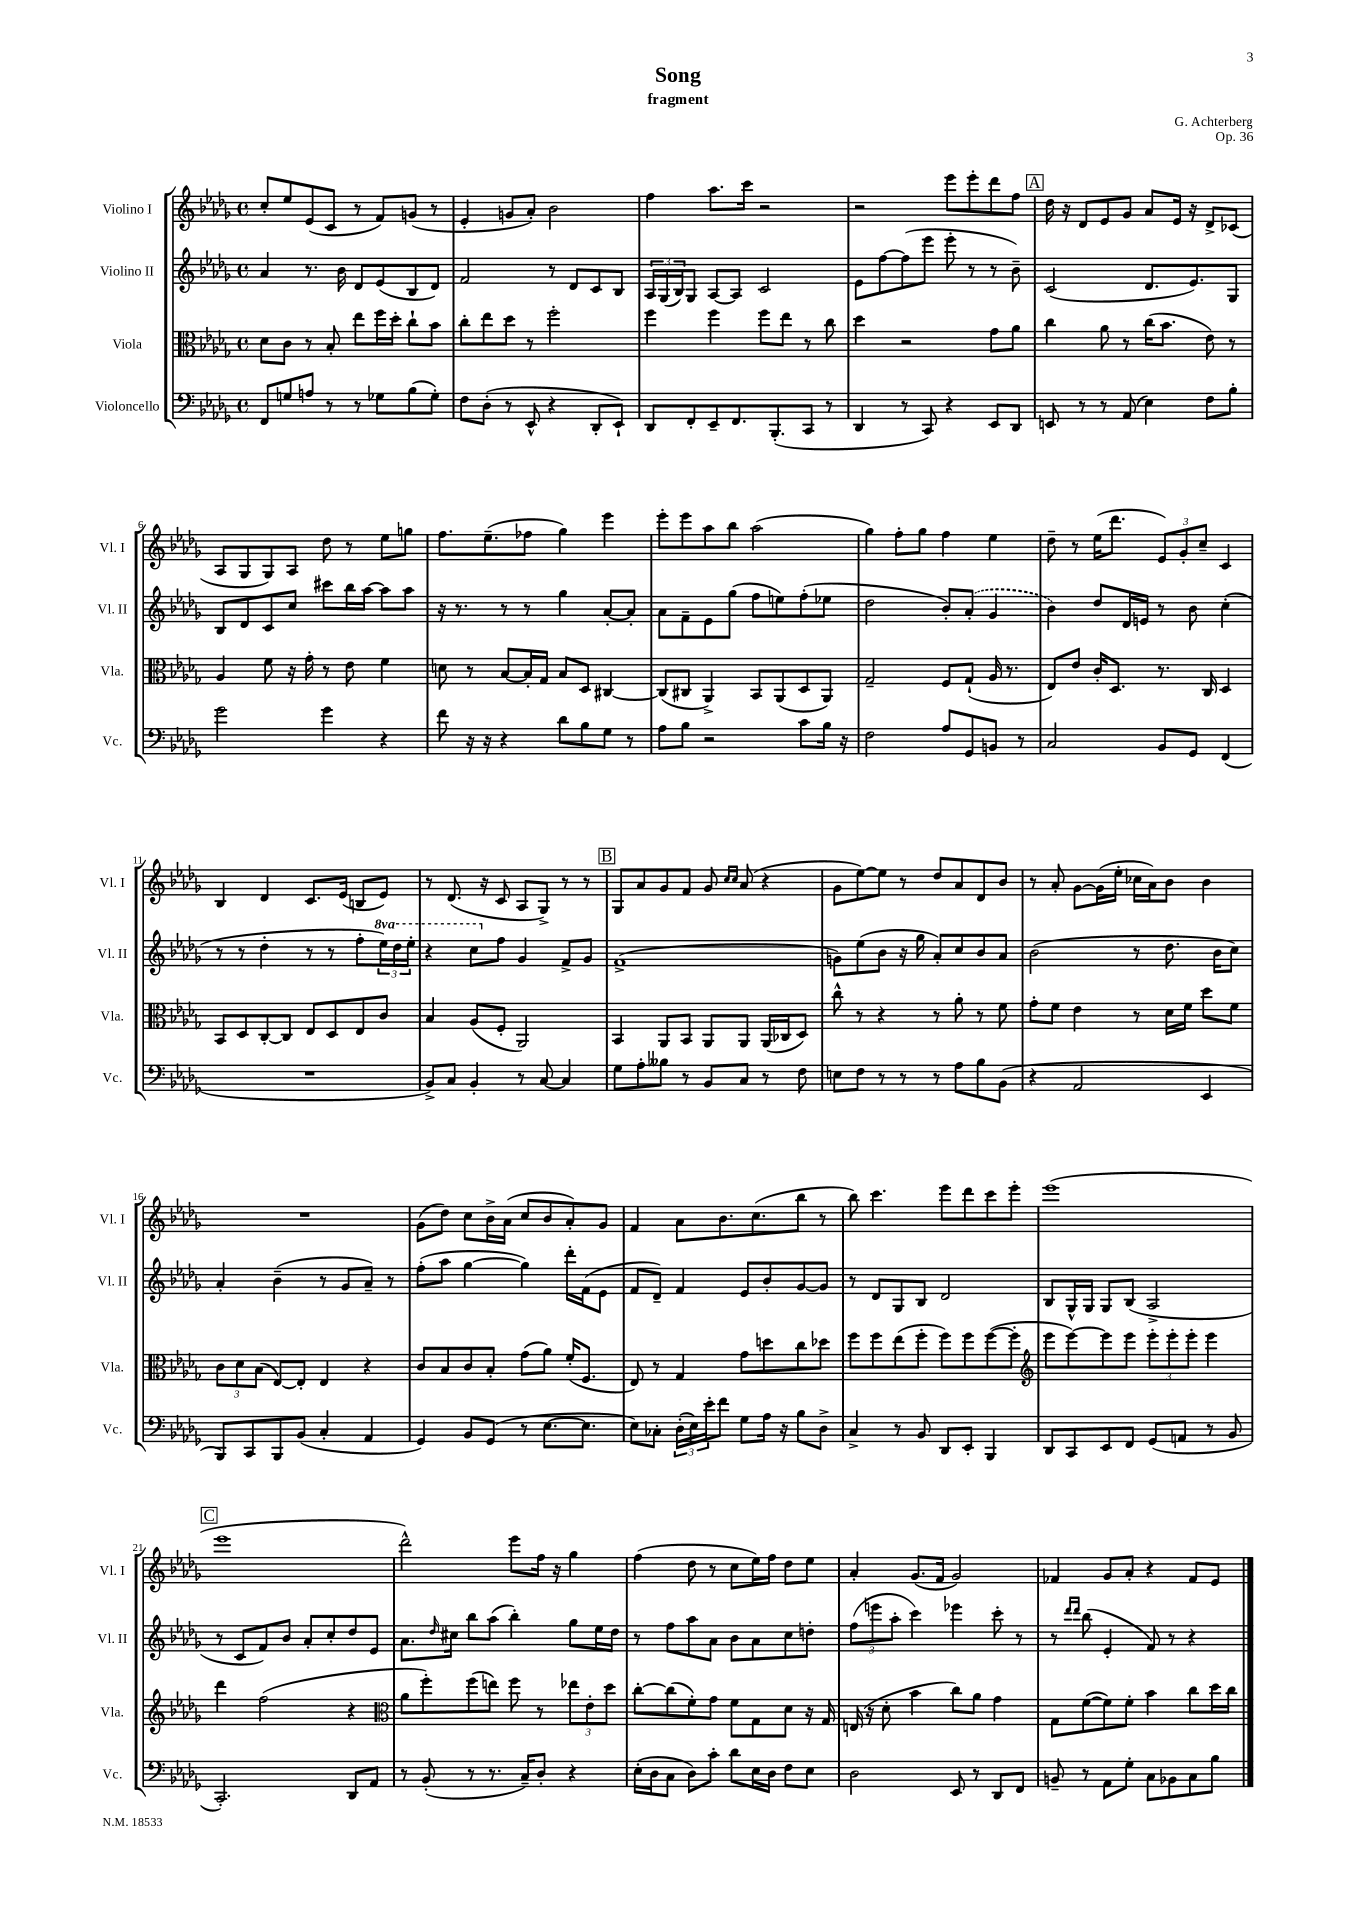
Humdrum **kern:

**kern	**kern	**kern	**kern
*staff4	*staff3	*staff2	*staff1
*clefF4	*clefC3	*clefG2	*clefG2
*k[b-e-a-d-g-]	*k[b-e-a-d-g-]	*k[b-e-a-d-g-]	*k[b-e-a-d-g-]
*M4/4	*M4/4	*M4/4	*M4/4
*met(c)	*met(c)	*met(c)	*met(c)
8FF	8d-	4a-	8cc'
8G	8c	.	8ee-
8A	8r	8.r	(8e-
8r	8B-'	.	8c
.	.	16b-	.
8r	8ee-	8d-	8r
8G-	16ff	(8e-	8f)
.	16dd-'	.	.
(8B-	8cc`	8B-	(8g
8G-')	8b-	8d-)	8r
=	=	=	=
8F	8cc'	2f	4e-'
(8D-'	8ee-	.	.
8r	8dd-	.	8g
8EE-^^	8r	.	8a-')
4r	2ff'	8r	2b-
.	.	8d-	.
8DD-'	.	8c	.
8EE-`)	.	8B-	.
=	=	=	=
8DD-	4ff	24A-	4ff
.	.	(24G-	.
.	.	24B-)	.
8FF'	.	8G-	.
8EE-~	4ff	[8A-	8.aa-
8.FF	.	8A-]	.
.	.	.	16ccc
.	8ff	2c	2r
(8.BBB-'	.	.	.
.	8ee-	.	.
8CC	8r	.	.
8r	8cc	.	.
=	=	=	=
4DD-	4dd-	8e-	2r
.	.	[8ff	.
8r	2r	(8ff]	.
8CC)	.	8eee-	.
4r	.	8eee-'	8eee-
.	.	8r	8eee-'
8EE-	8g-	8r	8ddd-
8DD-	8a-	8b-~)	8ff
=	=	=	=
8EE	4cc	(2c	16dd-
.	.	.	16r
8r	.	.	8d-
8r	8a-	.	8e-
(8AA-	8r	.	8g-
4E-)	(16cc	8.d-	8a-
.	8.b-	.	.
.	.	.	16e-
.	.	8.e-)	16r
8F	8e-)	.	8d-^
8B-'	8r	8G-	(8c-
=	=	=	=
2g-	4A-	8B-	8A-
.	.	8d-	8G-
.	8f	8c	8G-)
.	16r	8cc	8A-
.	16g-'	.	.
4g-	8r	8ccc#	8dd-
.	8e-	16bb-	8r
.	.	[16aa-	.
4r	4f	8aa-]	8ee-
.	.	8aa-	8gg
=	=	=	=
8f	8d	16r	8.ff
.	.	8.r	.
16r	8r	.	.
16r	.	.	(8.ee-~
4r	[8B-	8r	.
.	16B-']	8r	8ff-
.	16G-	.	.
8d-	8B-	4gg-	4gg-)
8B-	8D-	.	.
8G-	[4C#	[8a-'	4eee-
8r	.	8a-']	.
=	=	=	=
8A-	(8C#]	8a-	8eee-'
8B-	8C#	8f~	8eee-
2r	4AA-^)	8e-	8aa-
.	.	(8gg-	8bb-
.	8BB-	8ff	(2aa-
.	(8AA-	8ee)	.
8c	8D-	(8ff'	.
16B-	8AA-)	8ee-	.
16r	.	.	.
=	=	=	=
2F	2G-~	2dd-	4gg-)
.	.	.	8ff'
.	.	.	8gg-
8A-	8F	8b-')	4ff
8GG-	(8G-`	(8a-'	.
8BB	16A-	4g-	4ee-
.	8.r	.	.
8r	.	.	.
=	=	=	=
2C	8E-)	4b-)	8dd-~
.	8e-	.	8r
.	16c'	8dd-	(16ee-
.	8.D-	.	8.ddd-
.	.	16d-	.
.	.	16e	.
8BB-	8.r	8r	12e-)
.	.	.	12g-'
8GG-	.	8b-	.
.	.	.	12cc~
.	16C	.	.
(4FF	4D-	(4cc'	4c
=	=	=	=
1r	8BB-	8r	4B-
.	8D-	8r	.
.	[8C'	4dd-'	4d-
.	8C]	.	.
.	8E-	8r	8.c
.	8D-	8r	.
.	.	.	(16e-
.	8E-	8ff'	8B
.	8c	24eee-)	8e-)
.	.	24ddd-	.
.	.	24eee-'	.
=	=	=	=
8BB-^)	4B-	4r	8r
8C	.	.	(8.d-
4BB-'	(8A-	8ccc	.
.	.	.	16r
.	8F'	8ff	8c
8r	2AA-)	4g-	8A-
[8C	.	.	8G-^)
4C]	.	8f^	8r
.	.	8g-	8r
=	=	=	=
8G-	4BB-	(1f^	8G-
8A-'	.	.	8a-
8B--	8AA-	.	8g-
8r	8BB-	.	8f
8BB-	8AA-	.	8g-
.	.	.	16qqcc
.	.	.	16qqcc
8C	8AA-	.	(8a-
8r	(16AA-	.	4r
.	16C-	.	.
8F	8D-)	.	.
=	=	=	=
8E	8cc^^	8g)	8g-
8F	8r	(8ee-	[8ee-)
8r	4r	8b-	8ee-]
8r	.	16r	8r
.	.	16gg-	.
8r	8r	8a-')	8dd-
8A-	8a-'	8cc	8a-
8B-	8r	8b-	8d-
(8BB-	8f	8a-	8b-
=	=	=	=
4r	8g-'	(2b-	8r
.	8f	.	8a-'
2AA-	4e-	.	[8g-
.	.	.	(16g-]
.	.	.	16ee-'
.	8r	8r	16cc-
.	.	.	16a-)
.	16d-	8.dd-	8b-
.	16f	.	.
4EE-	8dd-	.	4b-
.	.	16b-	.
.	8f	8cc)	.
=	=	=	=
8BBB-)	12c	4a-'	1r
.	12d-	.	.
8CC	.	.	.
.	(12B-	.	.
8BBB-	[8E-)	(4b-~	.
(8BB-	8E-']	.	.
4C'	4E-	8r	.
.	.	8g-	.
4AA-	4r	8a-~)	.
.	.	8r	.
=	=	=	=
4GG-)	8c	(8ff'	(8g-
.	8B-	8aa-	8dd-)
8BB-	8c	[4gg-	8cc
(8GG-	8B-'	.	16b-^
.	.	.	(16a-
8r	(8g-	4gg-])	8cc
[8.E-	8a-)	.	8b-
.	(16f'	16ddd-'	8a-')
8.E-]	8.F	(16f	.
.	.	8e-	8g-
=	=	=	=
8E-)	8E-)	8f	4f
8C-'	8r	8d-~)	.
(24D-'	4G-	4f	8a-
24E-)	.	.	.
24e-'	.	.	.
8f	.	.	8.b-
8G-	8g-	8e-	.
.	.	.	(8.cc
16A-	8dd	8b-'	.
16r	.	.	.
8B-	8cc	[8g-	8bb-
8D-^	8dd-	8g-]	8r
=	=	=	=
4C^	8ff	8r	8bb-)
.	8ff	8d-	4.ccc
8r	(8ee-	8G-	.
8BB-	8ff'	8B-	.
8DD-	8ff)	2d-	8eee-
8EE-'	8ff	.	8ddd-
4BBB-	([8ff	.	8ccc
.	8ff']	.	8eee-'
=	=	=	=
*	*clefG2	*	*
8DD-	8eee-	8B-	(1eee-
8CC	[8eee-)	16G-^^	.
.	.	16G-	.
8EE-	8eee-]	8G-	.
8FF	8eee-	(8B-	.
(8GG-	12eee-'	2A-^	.
.	12eee-'	.	.
8AA	.	.	.
.	12eee-'	.	.
8r	4eee-	.	.
8BB-	.	.	.
=	=	=	=
2.CC')	4ddd-	8r	1eee-
.	.	8c	.
.	(2ff	8f)	.
.	.	8b-	.
.	.	8a-'	.
.	.	8cc'	.
8DD-	4r	8dd-	.
8AA-	.	8e-	.
=	=	=	=
*	*clefC3	*	*
8r	8a-	8.a-	2ddd-^^)
(8BB-'	8ff')	.	.
.	.	16qqdd-	.
.	.	16cc#	.
8r	(8ff	8bb-	.
8.r	8ee)	(8aa-	.
.	8ff	4bb-')	8eee-
16C~)	.	.	.
8D-'	8r	.	16ff
.	.	.	16r
4r	12ee-	8gg-	4gg-
.	12e-'	.	.
.	.	16ee-	.
.	12dd-	.	.
.	.	16dd-	.
=	=	=	=
(16E-'	[8cc'	8r	(4ff
16D-	.	.	.
8C	(8cc]	8ff	.
8D-)	8f')	8aa-	8dd-
8c'	8g-	8a-	8r
8d-	8f	8b-	8cc
16E-	8G-	8a-	16ee-)
16D-	.	.	16ff
8F	8d-	8cc	8dd-
8E-	16r	8dd'	8ee-
.	16G-	.	.
=	=	=	=
2D-	(16E	(12ff	4a-'
.	16r	.	.
.	.	12eee	.
.	8d-'	.	.
.	.	12aa-'	.
.	4b-	4ccc)	(8.g-
.	.	.	16f
8EE-	8cc)	4eee-	2g-)
8r	8a-	.	.
8DD-	4g-	8ccc'	.
8FF	.	8r	.
=	=	=	=
8BB~	8G-	8r	4f-
.	.	16qqddd-	.
.	.	16qqddd-	.
8r	([8f	(8bb-	.
8AA-	8f])	4e-'	8g-
8G-'	8f'	.	8a-'
8C	4b-	8f)	4r
8BB-	.	8r	.
8C	8cc	4r	8f-
8B-	16dd-	.	8e-
.	16cc	.	.
==	==	==	==
*-	*-	*-	*-
